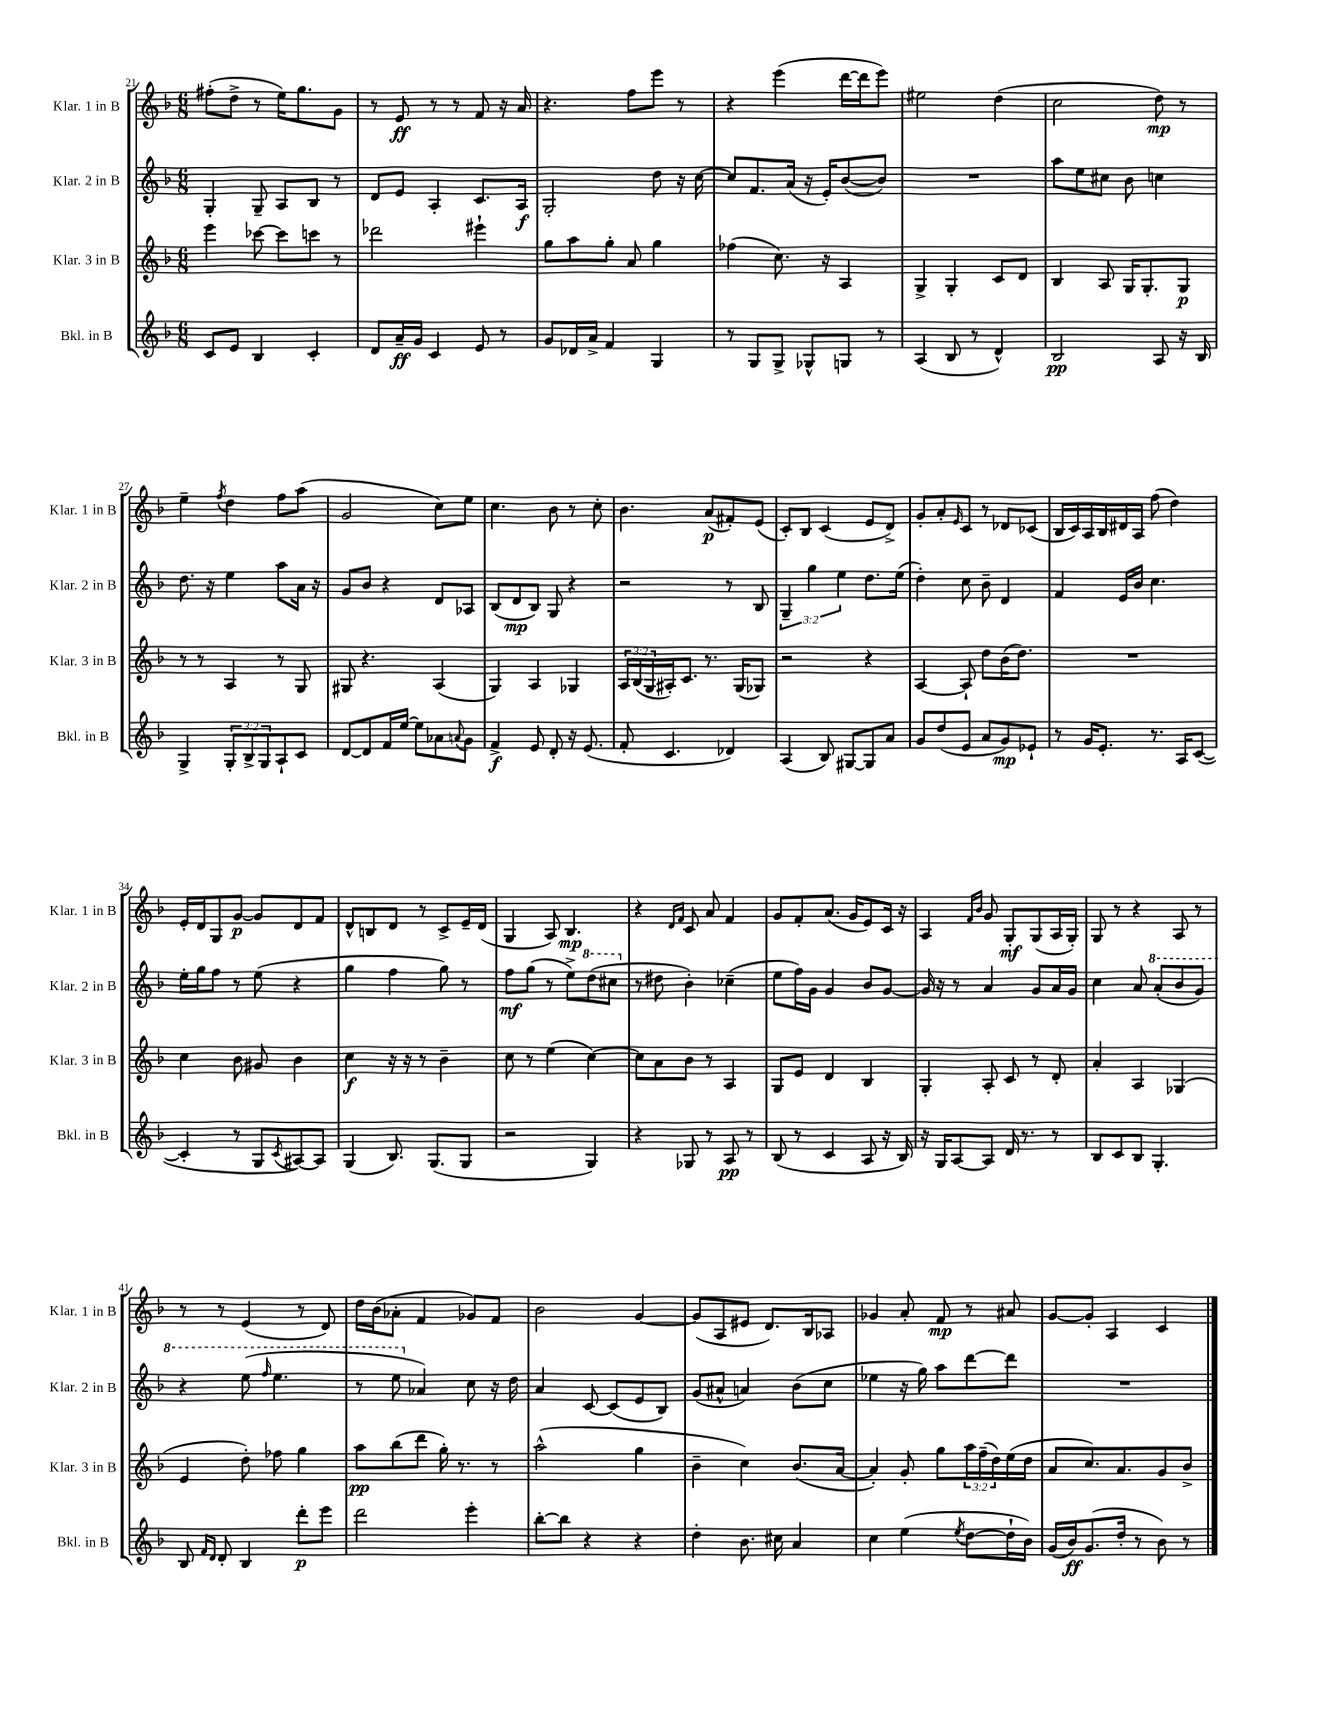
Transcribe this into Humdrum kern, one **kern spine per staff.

**kern	**kern	**kern	**kern
*staff4	*staff3	*staff2	*staff1
*clefG2	*clefG2	*clefG2	*clefG2
*k[b-]	*k[b-]	*k[b-]	*k[b-]
*M6/8	*M6/8	*M6/8	*M6/8
8c	4eee	4G'	(8ff#'
8e	.	.	8dd^
4B-	[8ccc-	8G~	8r
.	8ccc-]	8A	16ee)
.	.	.	8.gg
4c'	8ccc	8B-	.
.	8r	8r	8g
=	=	=	=
8d	2ddd-	8d	8r
16a~	.	8e	8e
16g	.	.	.
4c	.	4A'	8r
.	.	.	8r
8e	4eee#`	8.c	8f
8r	.	.	16r
.	.	16A	16a
=	=	=	=
8g	8gg	2G'	4.r
16d-	8aa	.	.
16a^	.	.	.
4f	8gg'	.	.
.	8a	.	8ff
4G	4gg	8dd	8eee
.	.	16r	8r
.	.	[16cc	.
=	=	=	=
8r	(4ff-	8cc]	4r
8G	.	8.f	.
8G^	8.cc)	.	(4eee
.	.	(16a	.
8G-^^	.	16r	.
.	16r	16e')	.
8G	4A	([8b-	[16ddd
.	.	.	16ddd]
8r	.	8b-])	8eee)
=	=	=	=
(4A	4G^	2.r	2ee#
8B-	4G'	.	.
8r	.	.	.
4d^^)	8c	.	(4dd
.	8d	.	.
=	=	=	=
2B-	4B-	8aa	2cc
.	.	8ee	.
.	8A	8cc#	.
.	16G	8b-	.
.	8.G'	.	.
8A	.	4cc	8dd)
16r	8G	.	8r
16B-	.	.	.
=	=	=	=
4G^	8r	8.dd	4ee~
.	8r	.	.
.	.	16r	.
.	.	.	8qff
12G'	4A	4ee	4dd
12B-^	.	.	.
12G	.	.	.
8A`	8r	8aa	8ff
8c	8G	16a	(8aa
.	.	16r	.
=	=	=	=
[8d	8G#	8g	2g
8d]	4.r	8b-	.
16f	.	4r	.
[16ee	.	.	.
8ee]	.	.	.
8a-	(4A	8d	8cc)
8qqa	.	.	.
8g	.	8A-	8ee
=	=	=	=
4f^	4G)	(8B-	4.cc
.	.	8d	.
8e	4A	8B-)	.
8d'	.	8G	8b-
16r	4G-	4r	8r
(8.e	.	.	.
.	.	.	8cc'
=	=	=	=
8f'	24A	2r	4.b-
.	(24B-	.	.
.	24G	.	.
4.c	16A#')	.	.
.	8.c	.	.
.	8.r	.	(8a
4d-)	.	8r	8f#')
.	(16G	.	.
.	8G-)	8B-	(8e
=	=	=	=
(4A	2r	6G~	8c')
.	.	.	8B-
.	.	6gg	.
8B-)	.	.	(4c
.	.	6ee	.
[8G#	.	.	.
8G#]	4r	8.dd	8e
8a	.	.	8d^)
.	.	(16ee	.
=	=	=	=
8g	[4A	4dd')	8g'
(8dd	.	.	8a'
.	.	.	16qqe
8e	8A`]	8cc	8c
8a	8dd	8b-~	8r
8g)	(16b-	4d	8d-
.	8.dd)	.	.
8e-`	.	.	(8c-
=	=	=	=
8r	2.r	4f	16B-
.	.	.	16c)
16g	.	.	16A
8.e'	.	.	16B-
.	.	16e	16d#
.	.	16b-	16A
8.r	.	4.cc	(8ff
.	.	.	4dd)
16A	.	.	.
([8c	.	.	.
=	=	=	=
4c']	4cc	16ee'	16e'
.	.	16gg	16d
.	.	8ff	8G
8r	8b-	8r	[8g
8G	8g#	(8ee	8g]
8qc	.	.	.
[8A#)	4b-	4r	8d
8A#]	.	.	8f
=	=	=	=
(4G	4cc	4gg	8d^^
.	.	.	8B
8.B-)	16r	4ff	8d
.	16r	.	.
.	8r	.	8r
(8.G	.	.	.
.	4b-~	8gg)	8c^
8G	.	8r	16e~
.	.	.	(16d
=	=	=	=
2r	8cc	8ff	4G
.	8r	(8gg	.
.	(4ee	8r	8A)
.	.	8ee^)	4.B-
4G)	[4cc)	(8ddd	.
.	.	8ccc#	.
=	=	=	=
4r	8cc]	8r	4r
.	8a	8dd#	.
.	.	.	16qqd
.	.	.	16qqf
8G-	8b-	4b-')	8c
8r	8r	.	8a
8A	4A	(4cc-~	4f
8r	.	.	.
=	=	=	=
(8B-	8G	8ee	8g
8r	8e	16ff)	8f'
.	.	16g	.
4c	4d	4g	(8.a
.	.	.	16g
8A	4B-	8b-	8e)
16r	.	[8g	16c
16B-)	.	.	16r
=	=	=	=
16r	4G'	16g]	4A
16G	.	16r	.
[8A	.	8r	.
.	.	.	16qqf
.	.	.	16qqb-
8A]	8A'	4a	8g
16d	8c	.	8G'
8.r	.	.	.
.	8r	8g	(8G
8r	8d'	16a	16A
.	.	16g	16G')
=	=	=	=
8B-	4a'	4cc	8G
8c	.	.	8r
8B-	4A	8a	4r
4.G'	.	(8aa'	.
.	(4G-	8bb-	8A
.	.	8gg)	8r
=	=	=	=
8B-	4e	4r	8r
16qqf	.	.	.
16qqd	.	.	.
8d'	.	.	8r
4B-	8dd')	(8eee	(4e
.	.	16qqfff	.
.	8ff-	4.eee	.
8ddd'	4gg	.	8r
8eee	.	.	8d)
=	=	=	=
2ddd	8aa	8r	16dd
.	.	.	(16b-
.	(8bb-	8eee	8a-'
.	8ddd	4a-)	4f
.	16gg')	.	.
.	8.r	.	.
4eee'	.	8cc	8g-)
.	8r	16r	8f
.	.	16dd	.
=	=	=	=
[8bb-'	(2aa^^	4a	2b-
8bb-]	.	.	.
4r	.	[8c	.
.	.	(8c]	.
4r	4gg	8e	[4g
.	.	8B-)	.
=	=	=	=
4dd'	4b-~	(8g	(8g]
.	.	8a#^^	8A
8.b-	4cc)	4a)	8e#
.	.	.	8.d)
16cc#	.	.	.
4a	(8.b-	(8b-	.
.	.	.	16B-
.	.	8cc	8A-
.	[16a	.	.
=	=	=	=
4cc	4a'])	4ee-	4g-
(4ee	8g'	16r	8a'
.	.	16gg)	.
.	8gg	8aa	8f
8qee	.	.	.
[8dd	24aa	[8ddd	8r
.	(24ff~	.	.
.	24dd)	.	.
16dd`]	(16ee	8ddd]	8a#
16b-)	16dd	.	.
=	=	=	=
(16g	8a	2.r	[8g
16b-)	.	.	.
(8.g	8.cc)	.	8g']
.	.	.	4A
16dd'	8.a	.	.
8r	.	.	.
8b-)	8g	.	4c
8r	8b-^	.	.
==	==	==	==
*-	*-	*-	*-
